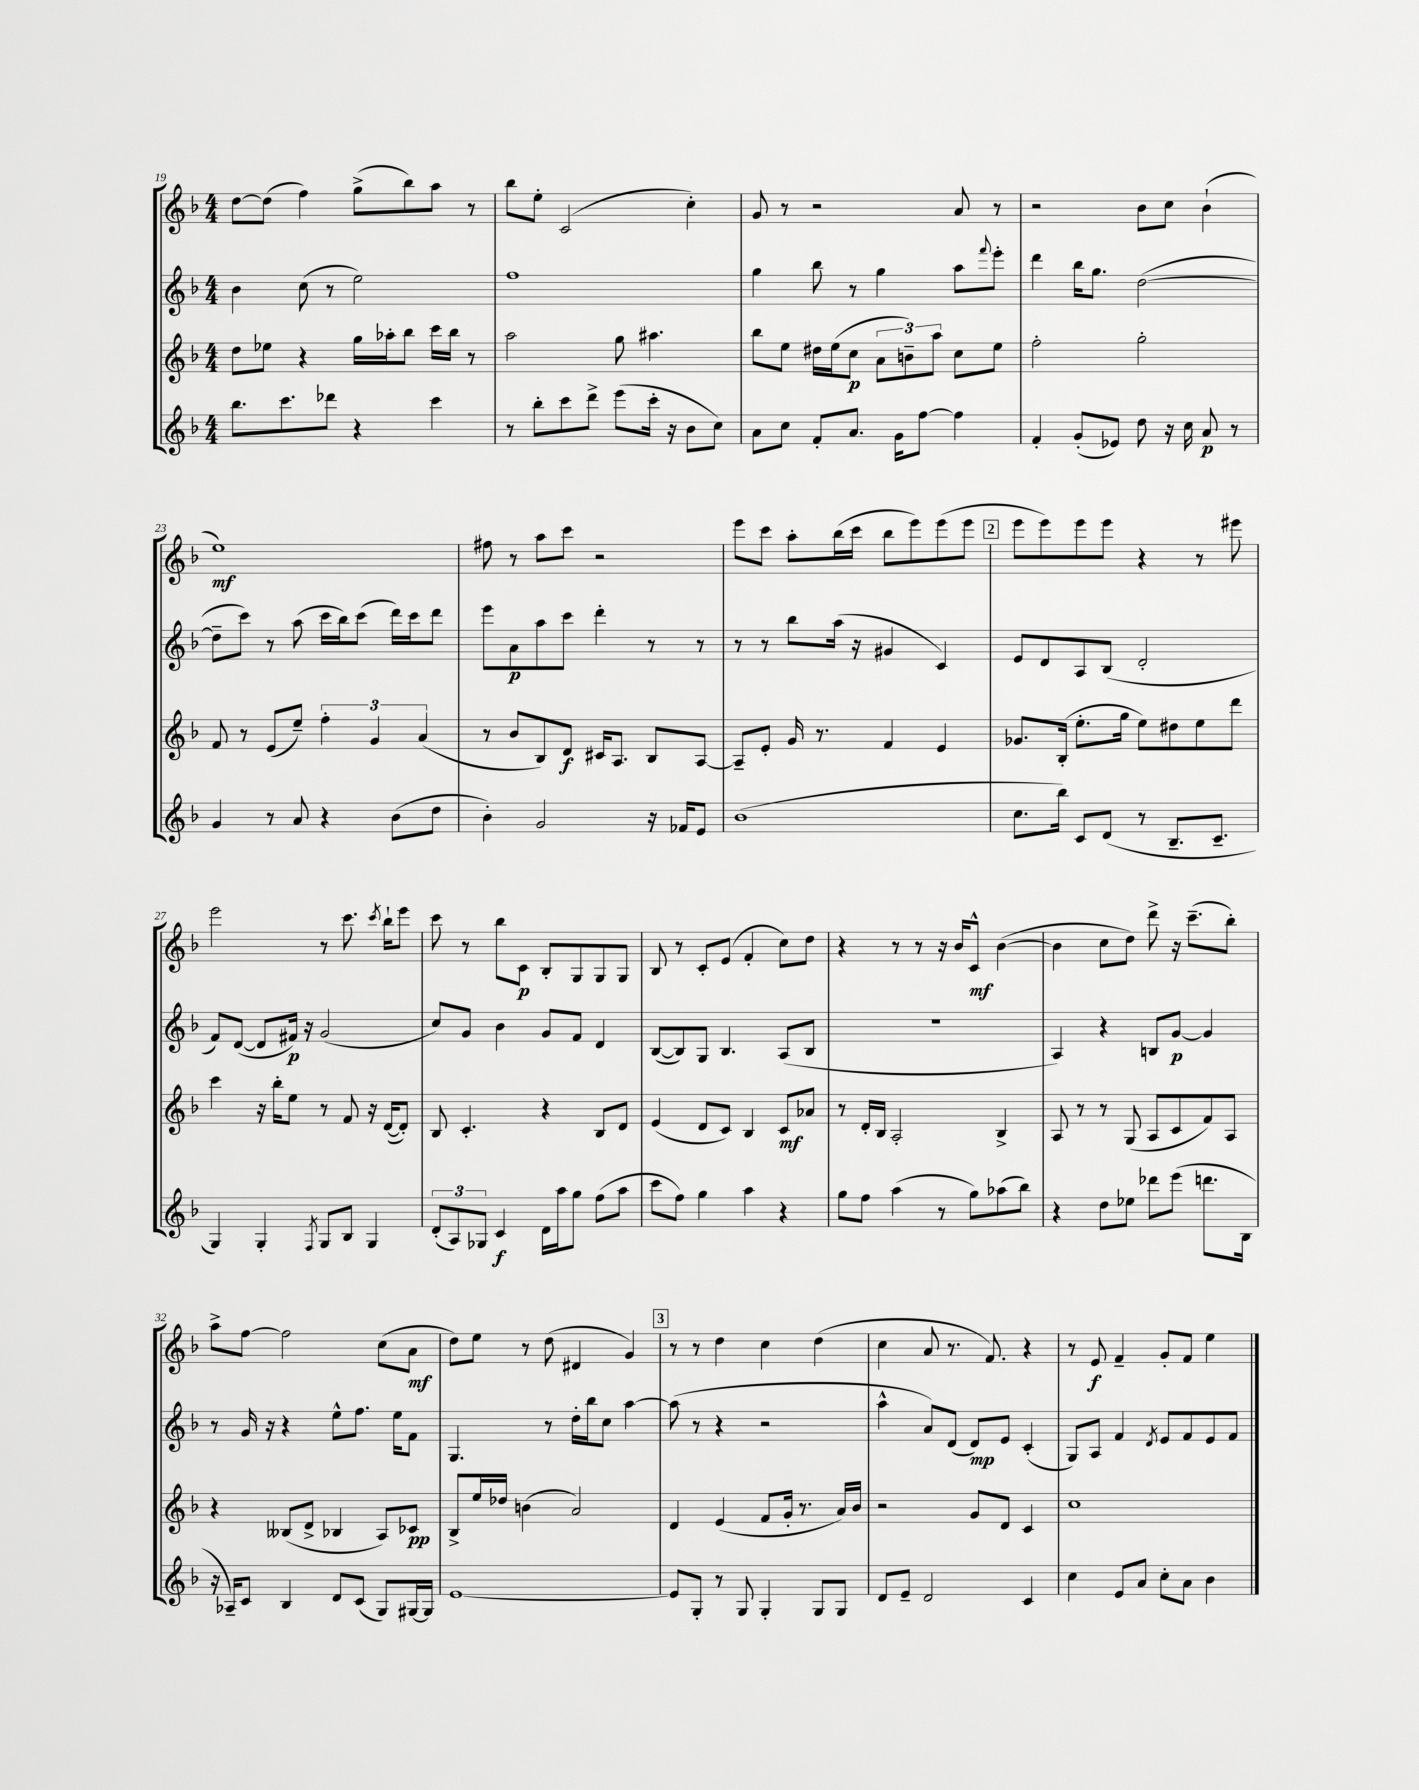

**kern	**kern	**kern	**kern
*staff4	*staff3	*staff2	*staff1
*clefG2	*clefG2	*clefG2	*clefG2
*k[b-]	*k[b-]	*k[b-]	*k[b-]
*M4/4	*M4/4	*M4/4	*M4/4
8.bb-\L	8dd\L	4b-\	[8dd\L
.	8ee-\J	.	(8dd\]J
8.ccc\	.	.	.
.	4r	(8cc\	4ff\)
8ddd-\J	.	8r	.
4r	16gg\LL	2ee\)	(8gg^\L
.	16aa-'\J	.	.
.	8bb-\J	.	8bb-\)
4ccc\	16ccc\LL	.	8aa\J
.	16bb-\JJ	.	.
.	8r	.	8r
=	=	=	=
8r	2aa\	1ff	8bb-\L
8bb-'\L	.	.	8ee'\J
8ccc\	.	.	(2c/
8ddd^\J	.	.	.
(8eee\L	8gg\	.	.
16ccc'\Jk	4.aa#\	.	.
16r	.	.	.
8b-\L	.	.	4cc'\)
8cc\J)	.	.	.
=	=	=	=
8a\L	8bb-\L	4gg\	8g/
8cc\J	8ee\J	.	8r
8f'/L	16dd#\LL	8bb-\	2r
.	(16ee\J	.	.
8.a/J	8cc\J	8r	.
.	12a\L	4gg\	.
16g\LK	.	.	.
.	12b~\)	.	.
[8ff\J	.	.	.
.	12aa\J	.	.
4ff\]	8cc\L	8aa\L	8a/
.	.	8qqfff/	.
.	8ee\J	8eee'\J	8r
=	=	=	=
4f'/	2ff'\	4ddd\	2r
(8g'/L	.	16bb-\LK	.
.	.	8.gg\J	.
8e-/J)	.	.	.
8dd\	2gg'\	([2dd\	8b-\L
16r	.	.	8cc\J
16cc\	.	.	.
8a/	.	.	(4b-`\
8r	.	.	.
=	=	=	=
4g/	8f/	8dd~\]L	1ee)
.	8r	8ccc\J)	.
8r	(8e/L	8r	.
8a/	8ee~/J)	(8aa\	.
4r	6ff'\	16ccc\LL	.
.	.	16bb-\J)	.
.	.	(8ccc\J	.
.	6g/	.	.
(8b-\L	.	16ddd\LL)	.
.	.	16ccc\J	.
.	(6a/	.	.
8dd\J	.	8ddd\J	.
=	=	=	=
4b-'\)	8r	8eee\L	8ff#\
.	8b-/L	8a\	8r
2g/	8B-/)	8aa\	8aa\L
.	8d/J	8ccc\J	8ccc\J
.	16c#/LK	4ddd'\	2r
.	8.A/J	.	.
16r	8B-/L	8r	.
16f-/LK	.	.	.
8e/J	[8A/J	8r	.
=	=	=	=
(1b-	8A~/]L	8r	8eee\L
.	8e'/J	8r	8ccc\J
.	16g/	8bb-\L	8aa'\L
.	8.r	.	.
.	.	(16aa\Jk	(16bb-\L
.	.	16r	16ccc\JJ
.	4f/	4g#/	8bb-\L
.	.	.	8eee\)
.	4e/	4c/)	(8eee\
.	.	.	8eee\J
=	=	=	=
8.cc\L	8.g-/L	8e/L	8eee\L
.	.	8d/	8eee\)
16bb-\Jk)	(16B-'/Jk	.	.
8c/L	8.ee'\L	8A/	8eee\
(8d/J	.	(8B-/J	8eee\J
.	16gg\Jk	.	.
8r	8ee\L)	2d'/	4r
8.B-~/L	8dd#\	.	.
.	8ee\	.	8r
8.c~/J	.	.	.
.	8ddd\J	.	8eee#\
=	=	=	=
4G/)	4ccc\	8f/L)	2eee\
.	.	([8d/J	.
4G'/	16r	8d/]L	.
.	16bb-'\LK	.	.
.	8ee\J	16f#/Jk)	.
.	.	16r	.
8qF/	.	.	.
8G/L	8r	(2g/	8r
8B-/J	8f/	.	8.ccc\
4G/	16r	.	.
.	.	.	8qccc/
.	([16d/LK	.	16bb-`\LK
.	8d'/]J)	.	8eee\J
=	=	=	=
(12d'/L	8B-/	8cc/L)	8ccc\
12A/)	.	.	.
.	4.c'/	8g/J	8r
12G-/J	.	.	.
4c/	.	4b-\	8bb-\L
.	.	.	8c\J
16d\LL	4r	8g/L	8B-'/L
16aa\J	.	.	.
8gg\J	.	8f/J	8G/
(8ff\L	8B-/L	4d/	8G/
8aa\J	8d/J	.	8G/J
=	=	=	=
8ccc\L	(4e/	([8B-/L	8B-/
8ff\J)	.	8B-/])	8r
4gg\	8d/L	8G/J	8c'/L
.	8c/J)	4.B-/	(8e/J
4aa\	4B-/	.	4f'/
4r	8c/L	(8A/L	8cc\L)
.	8a-/J	8B-/J	8dd\J
=	=	=	=
8gg\L	8r	1r	4r
8ff\J	16d'/LL	.	.
.	16B-/JJ	.	.
(4aa\	2A'/	.	8r
.	.	.	8r
8r	.	.	16r
.	.	.	16b-/LK
8gg\L)	.	.	8c^^/J
(8aa-\	4B-^/	.	([4b-\
8bb-\J)	.	.	.
=	=	=	=
4r	8A/	4A/)	4b-\]
.	8r	.	.
8dd\L	8r	4r	8cc\L
8ee-\J	(8G/	.	8dd\J)
8ddd-\L	8A/L	8B/L	8ddd^\
(8eee\J	8c/	[8g/J	16r
.	.	.	(8.ccc~\L
8.ddd\L	8f/)	4g/]	.
.	8A/J	.	8bb-'\J)
16B-\Jk	.	.	.
=	=	=	=
16r	4r	8r	8aa^\L
16A-~/LK)	.	.	.
8c/J	.	16g/	[8ff\J
.	.	16r	.
4B-/	(8B--/L	4r	2ff\]
.	8d^/J	.	.
8d/L	4B-/	8ee^^\L	.
(8c/J	.	8.ff\J	.
8G/L)	8A/L)	.	(8cc\L
.	.	16ee\LK	.
[16G#/L	8c-/J	8f\J	8a\J
16G#/]JJ	.	.	.
=	=	=	=
[1e	8B-^/L	4.G/	8dd\L)
.	16ee/L	.	8ee\J
.	16dd-/JJ	.	.
.	(4b\	.	8r
.	.	8r	(8dd\
.	2a/)	16dd'\LL	4d#/
.	.	16bb-\J	.
.	.	8cc\J	.
.	.	[4aa\	4g/)
=	=	=	=
8e/]L	4d/	(8aa\]	8r
8G'/J	.	8r	8r
8r	(4e/	4r	4dd\
8G/	.	.	.
4G'/	8f/L	2r	4cc\
.	16g'/Jk	.	.
.	8.r	.	.
8G/L	.	.	(4dd\
8G/J	16a/LL)	.	.
.	16b-/JJ	.	.
=	=	=	=
8d/L	2r	4aa^^\	4cc\
8e~/J	.	.	.
2d/	.	8a/L)	8a/
.	.	(8d/J	8.r
.	8g/L	8d/L)	.
.	.	.	8.f/)
.	8d/J	8e/J	.
4c/	4c/	(4c'/	4r
=	=	=	=
4cc\	1cc	8G/L)	8r
.	.	8A/J	8e/
8e/L	.	4f/	4f~/
8a/J	.	.	.
.	.	8qd/	.
8cc'\L	.	8e/L	8g'/L
8a\J	.	8f/	8f/J
4b-\	.	8e/	4ee\
.	.	8f/J	.
==	==	==	==
*-	*-	*-	*-
